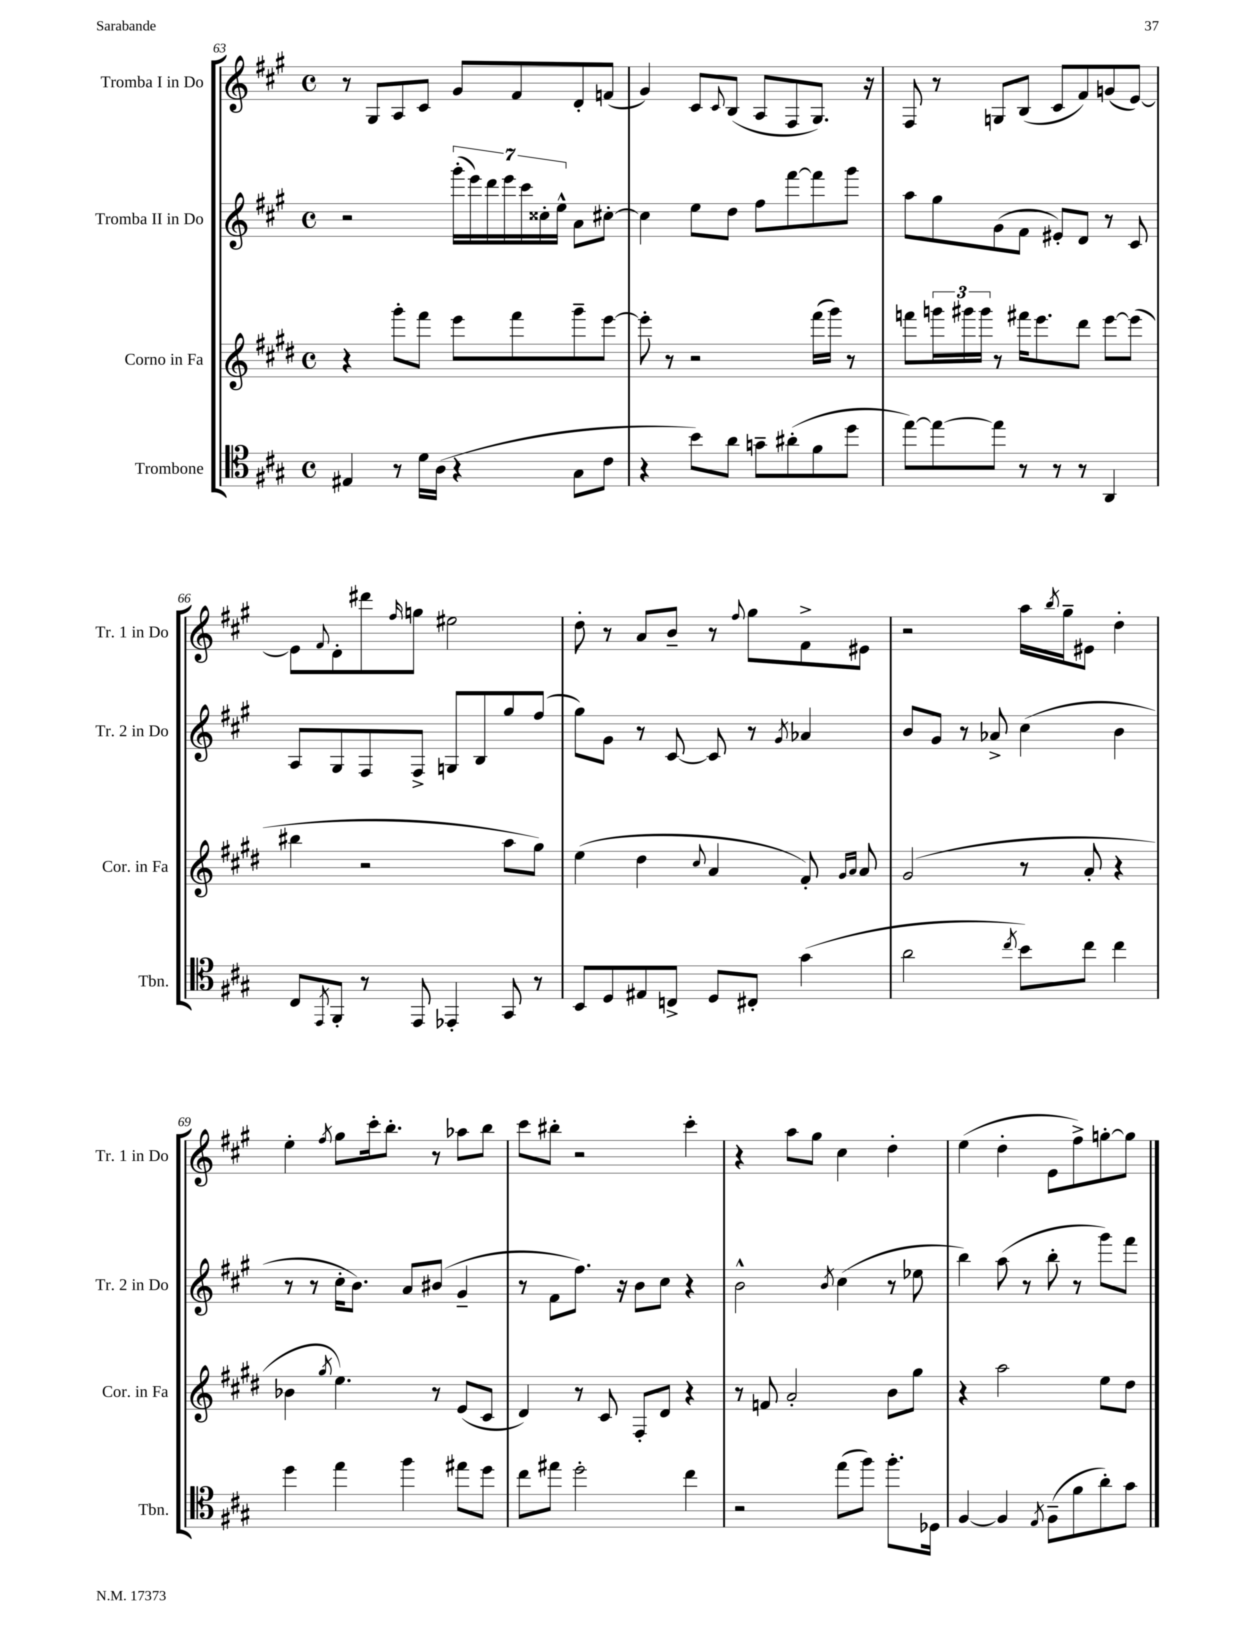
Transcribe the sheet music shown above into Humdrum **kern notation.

**kern	**kern	**kern	**kern
*part4	*part3	*part2	*part1
*staff4	*staff3	*staff2	*staff1
*I"Trombone	*I"Corno in Fa	*I"Tromba II in Do	*I"Tromba I in Do
*I'Tbn.	*I'Cor. in Fa	*I'Tr. 2 in Do	*I'Tr. 1 in Do
*clefC4	*clefG2	*clefG2	*clefG2
*k[f#c#g#]	*k[f#c#g#d#]	*k[f#c#g#]	*k[f#c#g#]
*M4/4	*M4/4	*M4/4	*M4/4
*met(c)	*met(c)	*met(c)	*met(c)
=63	=63	=63	=63
4E#X/	4r	2r	8r
.	.	.	8G#/L
8r	8ggg#'\L	.	8A/
16d\LL	8fff#\J	.	8c#/J
(16A\JJ	.	.	.
4r	8eee\L	(28ggg#'\LL	8g#/L
.	.	28eee\)	.
.	.	28ddd\	.
.	.	28eee\	.
.	8fff#\	.	8f#/
.	.	28ccc#\	.
.	.	28cc##X'\	.
.	.	28ee^^\JJ	.
8G#\L	8ggg#~\	8a\L	8d'/
8c#\J	[8eee\J	[8cc#X'\J	(8fn/J
=64	=64	=64	=64
4r	8eee'\]	4cc#\]	4g#/)
.	8r	.	.
8b\L)	2r	8ee\L	8c#/L
.	.	.	8qqc#/
8a\J	.	8dd\J	(8B/J
8gn~\L	.	8ff#\L	8A/L
(8a#X'\	.	[8fff#\	8F#/
8f#\	(16fff#\LL	8fff#\]	8.G#/J)
.	16ggg#\JJ)	.	.
8dd\J	8r	8ggg#\J	.
.	.	.	16r
=65	=65	=65	=65
[8ee\L)	8fffn\L	8aa\L	8F#/
8ee\_	24gggn\L	8gg#\	8r
.	24ggg#X\	.	.
.	24ggg#\JJ	.	.
8ee\J]	8r	(8g#\	8Gn/L
8r	16fff#X\KL	8f#\J	(8B/J
.	8.eee\	.	.
8r	.	8e#X'/L)	8c#/L
8r	8ddd#\J	8d/J	8f#/)
4AA/	[8eee\L	8r	(8gn/
.	(8eee\J]	8c#/	[8e/J)
!!LO:LB:g=z
=66	=66	=66	=66
8C#/L	4bb#X\	8A/L	8e\L]
8qEE/	.	.	8qqf#/
8FF#'/J	.	8G#/	8d'\
8r	2r	8F#/	8ddd#X\
.	.	.	16qqff#/
8EE/	.	8F#^/J	8ggn\J
4EE-X'/	.	8Gn/L	2ee#X\
.	.	8B/	.
8GG#/	8aa\L	8gg#/	.
8r	8gg#\J)	(8ff#/J	.
=67	=67	=67	=67
8BB/L	(4ee\	8gg#\L)	8dd'\
8D/	.	8g#\J	8r
8E#X/	4dd#\	8r	8a/L
8Cn^/J	.	[8c#/	8b~/J
.	8qqcc#/	.	.
8D/L	4a/	8c#/]	8r
.	.	.	8qqff#/
8C#X'/J	.	8r	8gg#\L
.	.	8qg#/	.
(4g#\	8f#'/)	4a-X/	8f#^\
.	16qqg#/LL	.	.
.	16qqa/JJ	.	.
.	8a/	.	8e#X\J
=68	=68	=68	=68
2a\	(2g#/	8b/L	2r
.	.	8g#/J	.
.	.	8r	.
.	.	8a-X^/	.
8qcc#/	.	.	.
8b\L)	8r	(4cc#\	16aa\LL
.	.	.	8qbb/
.	.	.	16gg#~\J
8cc#\J	8a'/	.	8e#X\J
4cc#\	4r	4b\	4dd'\
!!LO:LB:g=z
=69	=69	=69	=69
4dd\	4b-X\	8r	4ee'\
.	.	8r	.
.	8qgg#/	.	8qff#/
4ee\	4.ee\)	16cc#'\KL	8gg#\L
.	.	8.b\J)	.
.	.	.	16ccc#'\k
.	.	.	8.bb'\J
4ff#\	.	8a/L	.
.	8r	(8b#X/J	8r
8ee#X\L	(8e/L	4g#~/	8aa-X\L
8dd\J	8c#/J	.	8bb\J
=70	=70	=70	=70
8cc#\L	4d#/)	8r	8ccc#\L
8ee#X\J	.	8f#\L	8bb#X'\J
2dd'\	8r	8.ff#\J)	2r
.	8c#/	.	.
.	.	16r	.
.	8F#'/L	8b\L	.
.	8d#/J	8cc#\J	.
4cc#\	4r	4r	4ccc#'\
=71	=71	=71	=71
2r	8r	2b^^\	4r
.	8fn/	.	.
.	2a'/	.	8aa\L
.	.	.	8gg#\J
.	.	8qb/	.
(8ee\L	.	(4cc#\	4cc#\
8ff#\J)	.	.	.
8.ff#'\L	8b\L	8r	4dd'\
.	8gg#\J	8ee-X\	.
16D-X\Jk	.	.	.
=72	=72	=72	=72
[4F#/	4r	4bb\)	(4ee\
4F#/]	2aa\	(8aa\	4dd'\
.	.	8r	.
8qE/	.	.	.
(8F#~\L	.	8bb'\	8e\L
8f#\	.	8r	8ff#^\)
8a'\)	8ee\L	8ggg#\L)	[8ggn'\
8g#\J	8dd#\J	8fff#\J	8gg\J]
==	==	==	==
*-	*-	*-	*-
